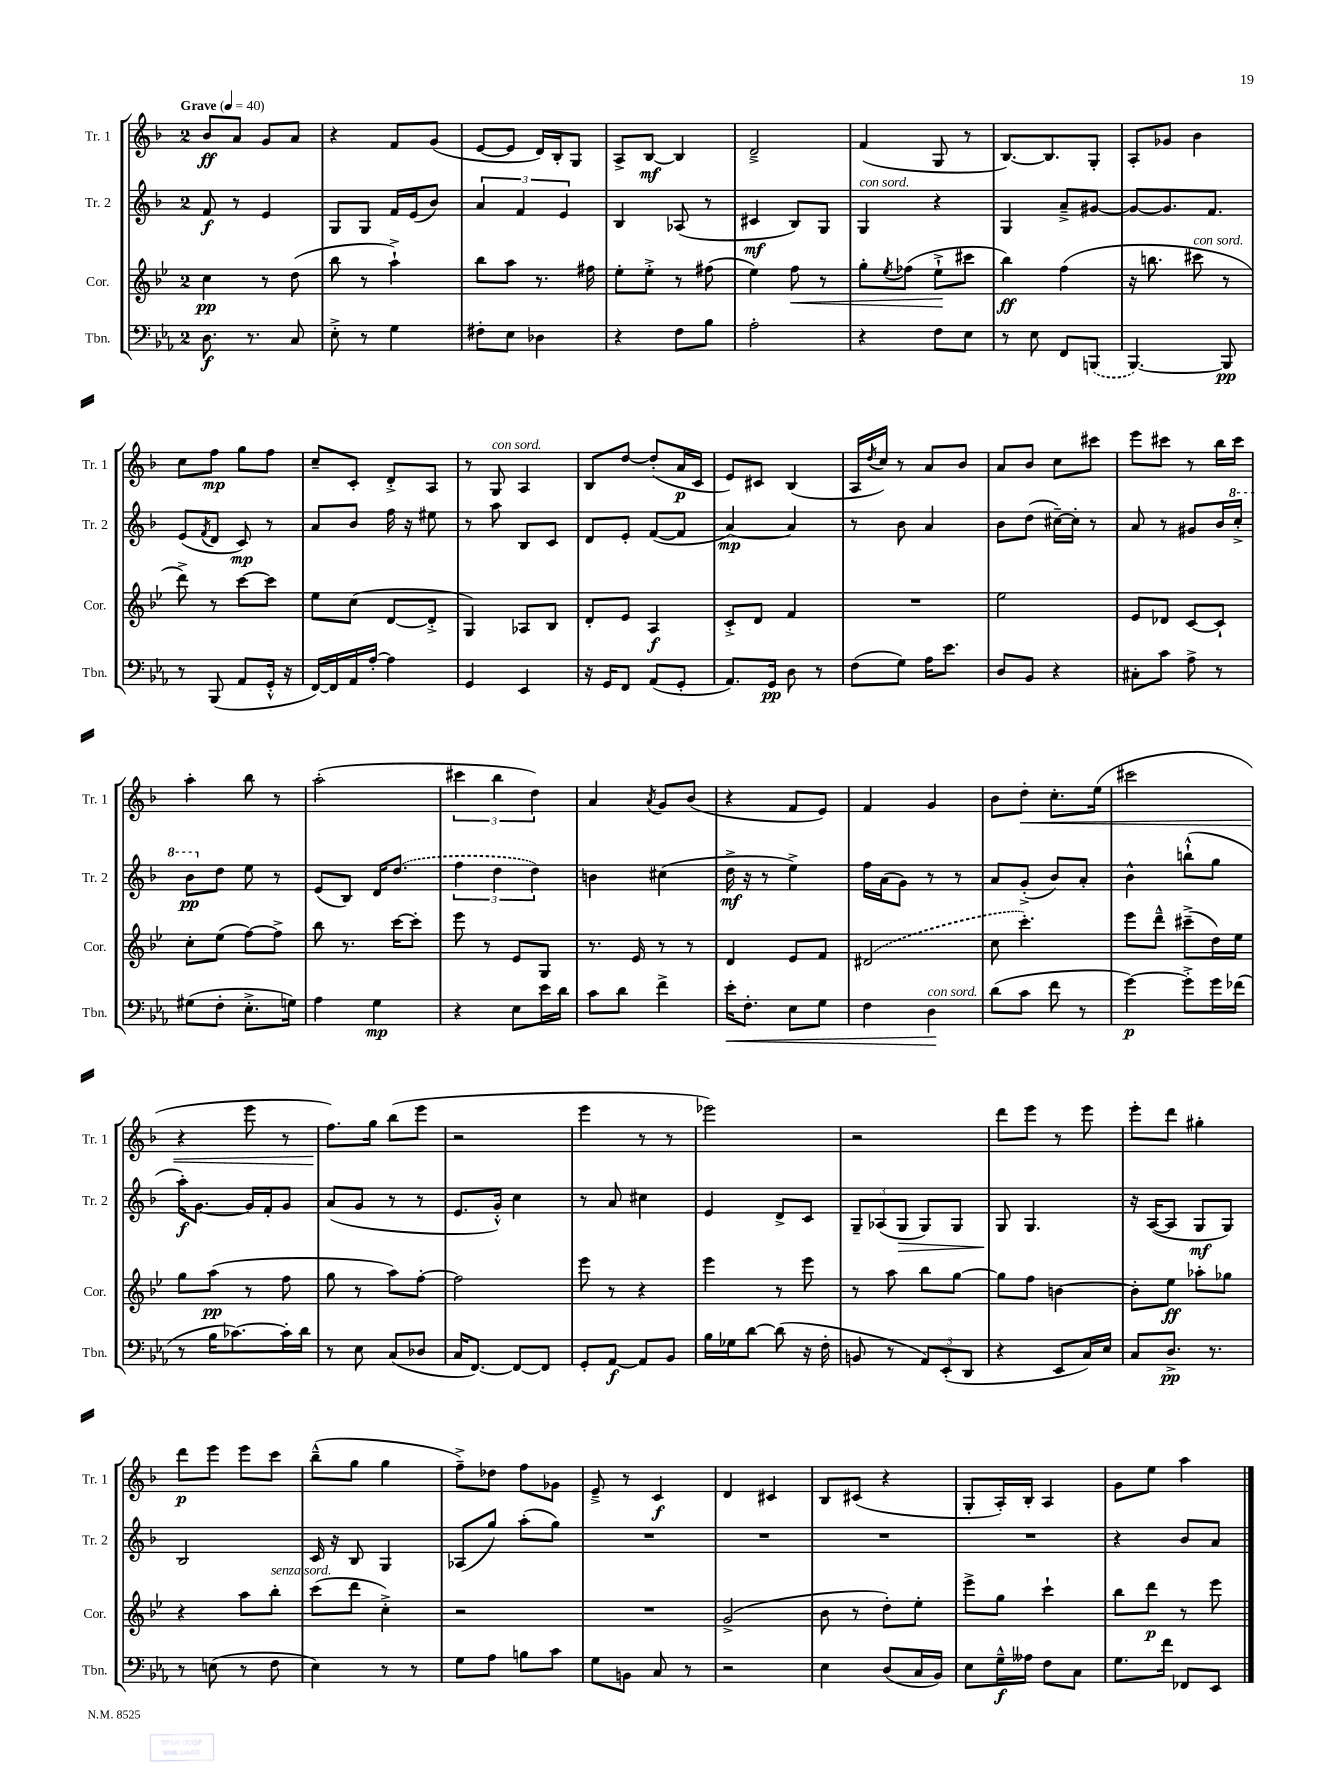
<<
\new StaffGroup <<
\new Staff = "s0" \with { instrumentName = "Tr. 1" shortInstrumentName = "Tr. 1" } {
    \clef treble \key f \major \once \override Staff.TimeSignature.style = #'single-digit \time 2/4 \tempo "Grave" 4 = 40
    bes'8\ff a'8 g'8 a'8 |
    r4 f'8 g'8( |
    e'8~ e'8 d'16) bes16-. g8 |
    a8-> bes8~\mf bes4 |
    d'2---> |
    f'4( g8 r8 |
    bes8.~) bes8. g8-. |
    a8-. ges'8 bes'4 |
    c''8 f''8\mp g''8 f''8 |
    c''8-- c'8-. d'8-.-> a8 |
    r8 g8^\markup { \italic "con sord." } a4 |
    bes8 d''8~ d''8-.( a'16\p c'16 |
    e'8) cis'8 bes4( |
    a16 \acciaccatura { d''8 } c''16) r8 a'8 bes'8 |
    a'8 bes'8 c''8 cis'''8 |
    e'''8 cis'''8 r8 bes''16 cis'''16 |
    a''4-. bes''8 r8 |
    a''2-.( |
    \tuplet 3/2 { cis'''4 bes''4 d''4) } |
    a'4 \acciaccatura { a'8 } g'8 bes'8( |
    r4 f'8 e'8) |
    f'4 g'4 |
    bes'8 d''8-.\< c''8.-. e''16( |
    cis'''2 |
    r4 e'''8 r8 |
    f''8.\!) g''16 bes''8( e'''8 |
    r2 |
    e'''4 r8 r8 |
    ees'''2) |
    r2 |
    d'''8 e'''8 r8 e'''8 |
    e'''8-. d'''8 gis''4-. |
    d'''8\p e'''8 e'''8 c'''8 |
    bes''8---^( g''8 g''4 |
    f''8--->) des''8 f''8 ges'8 |
    e'8---> r8 c'4\f |
    d'4 cis'4 |
    bes8 cis'8( r4 |
    g8-. a16-.) bes16-. a4 |
    g'8 e''8 a''4 \bar "|." |
}
\new Staff = "s1" \with { instrumentName = "Tr. 2" shortInstrumentName = "Tr. 2" } {
    \clef treble \key f \major \once \override Staff.TimeSignature.style = #'single-digit \time 2/4
    f'8\f r8 e'4 |
    g8 g8 f'16 e'16( bes'8) |
    \tuplet 3/2 { a'4 f'4 e'4 } |
    bes4 aes8( r8 |
    cis'4\mf bes8) g8 |
    g4^\markup { \italic "con sord." } r4 |
    g4 a'8---> gis'8~ |
    gis'8~ gis'8. f'8. |
    e'8( \acciaccatura { f'8 } d'8 c'8\mp) r8 |
    a'8 bes'8 f''16 r16 eis''8 |
    r8 a''8 bes8 c'8 |
    d'8 e'8-. f'8~( f'8 |
    a'4~\mp) a'4 |
    r8 bes'8 a'4 |
    bes'8 d''8( cis''16~--) cis''16-. r8 |
    a'8 r8 gis'8 bes'16 \ottava #1 c'''16-.-> |
    bes''8\pp \ottava #0 d''8 e''8 r8 |
    e'8( bes8) d'16 \once \slurDashed d''8.( |
    \tuplet 3/2 { f''4 d''4 d''4) } |
    b'4 cis''4( |
    d''16->\mf r16 r8 e''4->) |
    f''16 a'16( g'8) r8 r8 |
    a'8 g'8-.->( bes'8) a'8-. |
    bes'4-^ b''8-!-^( g''8 |
    a''16-.\f) g'8.~ g'16 f'16-. g'8 |
    a'8( g'8 r8 r8 |
    e'8. g'16-.-^) c''4 |
    r8 a'8 cis''4 |
    e'4 d'8-> c'8 |
    \tuplet 3/2 { g8-- aes8( g8\> } g8) g8 |
    g8\! g4. |
    r16 a16~( a8 g8\mf g8) |
    bes2 |
    c'16 r16 bes8 g4 |
    aes8( g''8) a''8-.( g''8) |
    R2 |
    R2 |
    R2 |
    R2 |
    r4 bes'8 a'8 \bar "|." |
}
\new Staff = "s2" \with { instrumentName = "Cor." shortInstrumentName = "Cor." } {
    \clef treble \key bes \major \once \override Staff.TimeSignature.style = #'single-digit \time 2/4
    c''4\pp r8 d''8( |
    bes''8 r8 a''4-!->) |
    bes''8 a''8 r8. fis''16 |
    ees''8-. ees''8-.-> r8 fis''8( |
    ees''4) f''8\< r8 |
    g''8-. \acciaccatura { ees''8 } fes''8( ees''8-!->\! cis'''8 |
    bes''4\ff) f''4( |
    r16 b''8. cis'''8^\markup { \italic "con sord." } r8 |
    d'''8->) r8 c'''8~ c'''8 |
    ees''8 c''8( d'8~ d'8-.-> |
    g4) aes8 bes8 |
    d'8-. ees'8 a4\f |
    c'8-.-> d'8 f'4 |
    R2 |
    ees''2 |
    ees'8 des'8 c'8~ c'8-! |
    c''8-. ees''8( f''8~) f''8-> |
    bes''8 r8. c'''16~ c'''8-. |
    ees'''8 r8 ees'8 g8 |
    r8. ees'16 r8 r8 |
    d'4 ees'8 f'8 |
    \once \slurDashed dis'2( |
    c''8 c'''4.-.) |
    ees'''8 d'''8---^ cis'''8--->( d''16) ees''16 |
    g''8 a''8\pp( r8 f''8 |
    g''8 r8 a''8) f''8~-. |
    f''2 |
    ees'''8 r8 r4 |
    ees'''4 r8 ees'''8 |
    r8 a''8 bes''8 g''8~ |
    g''8 f''8 b'4~ |
    b'8-. ees''8\ff aes''8-. ges''8 |
    r4 a''8 bes''8-.^\markup { \italic "senza sord." } |
    c'''8( d'''8 c''4-.->) |
    r2 |
    R2 |
    g'2->( |
    bes'8 r8 d''8-.) ees''8-. |
    ees'''8-> g''8 c'''4-! |
    bes''8 d'''8\p r8 ees'''8 \bar "|." |
}
\new Staff = "s3" \with { instrumentName = "Tbn." shortInstrumentName = "Tbn." } {
    \clef bass \key ees \major \once \override Staff.TimeSignature.style = #'single-digit \time 2/4
    d8.\f r8. c8 |
    ees8-.-> r8 g4 |
    fis8-. ees8 des4 |
    r4 f8 bes8 |
    aes2-. |
    r4 f8 ees8 |
    r8 ees8 f,8 \once \slurDashed b,,8( |
    bes,,4.~) bes,,8\pp |
    r8 bes,,8( aes,8 g,16-.-^ r16 |
    f,16~) f,16 aes,16 aes16~-. aes4 |
    g,4 ees,4 |
    r16 g,16 f,8 aes,8( g,8-. |
    aes,8.) g,16\pp d8 r8 |
    f8( g8) aes16 ees'8. |
    d8 bes,8 r4 |
    cis8-. c'8 aes8-> r8 |
    gis8( f8-. ees8.-.-> g16) |
    aes4 g4\mp |
    r4 ees8 ees'16 d'16 |
    c'8 d'8 f'4-> |
    ees'16-.\< f8.-. ees8 g8 |
    f4 d4\!^\markup { \italic "con sord." } |
    d'8( c'8 f'8 r8 |
    g'4~\p) g'8-.-> g'16 fes'16( |
    r8 bes16 ces'8.~) ces'16-. d'16 |
    r8 ees8 c8( des8 |
    c16 f,8.~) f,8~ f,8 |
    g,8-. aes,8~\f aes,8 bes,8 |
    bes16 ges16 d'8~ d'8( r16 f16-. |
    b,8 r8 \tuplet 3/2 { aes,8) ees,8-.( d,8 } |
    r4 ees,8 c16) ees16 |
    c8 d8.->\pp r8. |
    r8 e8( r8 f8 |
    ees4) r8 r8 |
    g8 aes8 b8 c'8 |
    g8 b,8 c8 r8 |
    r2 |
    ees4 d8( c16 bes,16) |
    ees8 g16---^\f aeses16 f8 c8 |
    g8. f'16 fes,8 ees,8 \bar "|." |
}
>>
>>
\layout { \context { \Score \remove "Bar_number_engraver" } }
